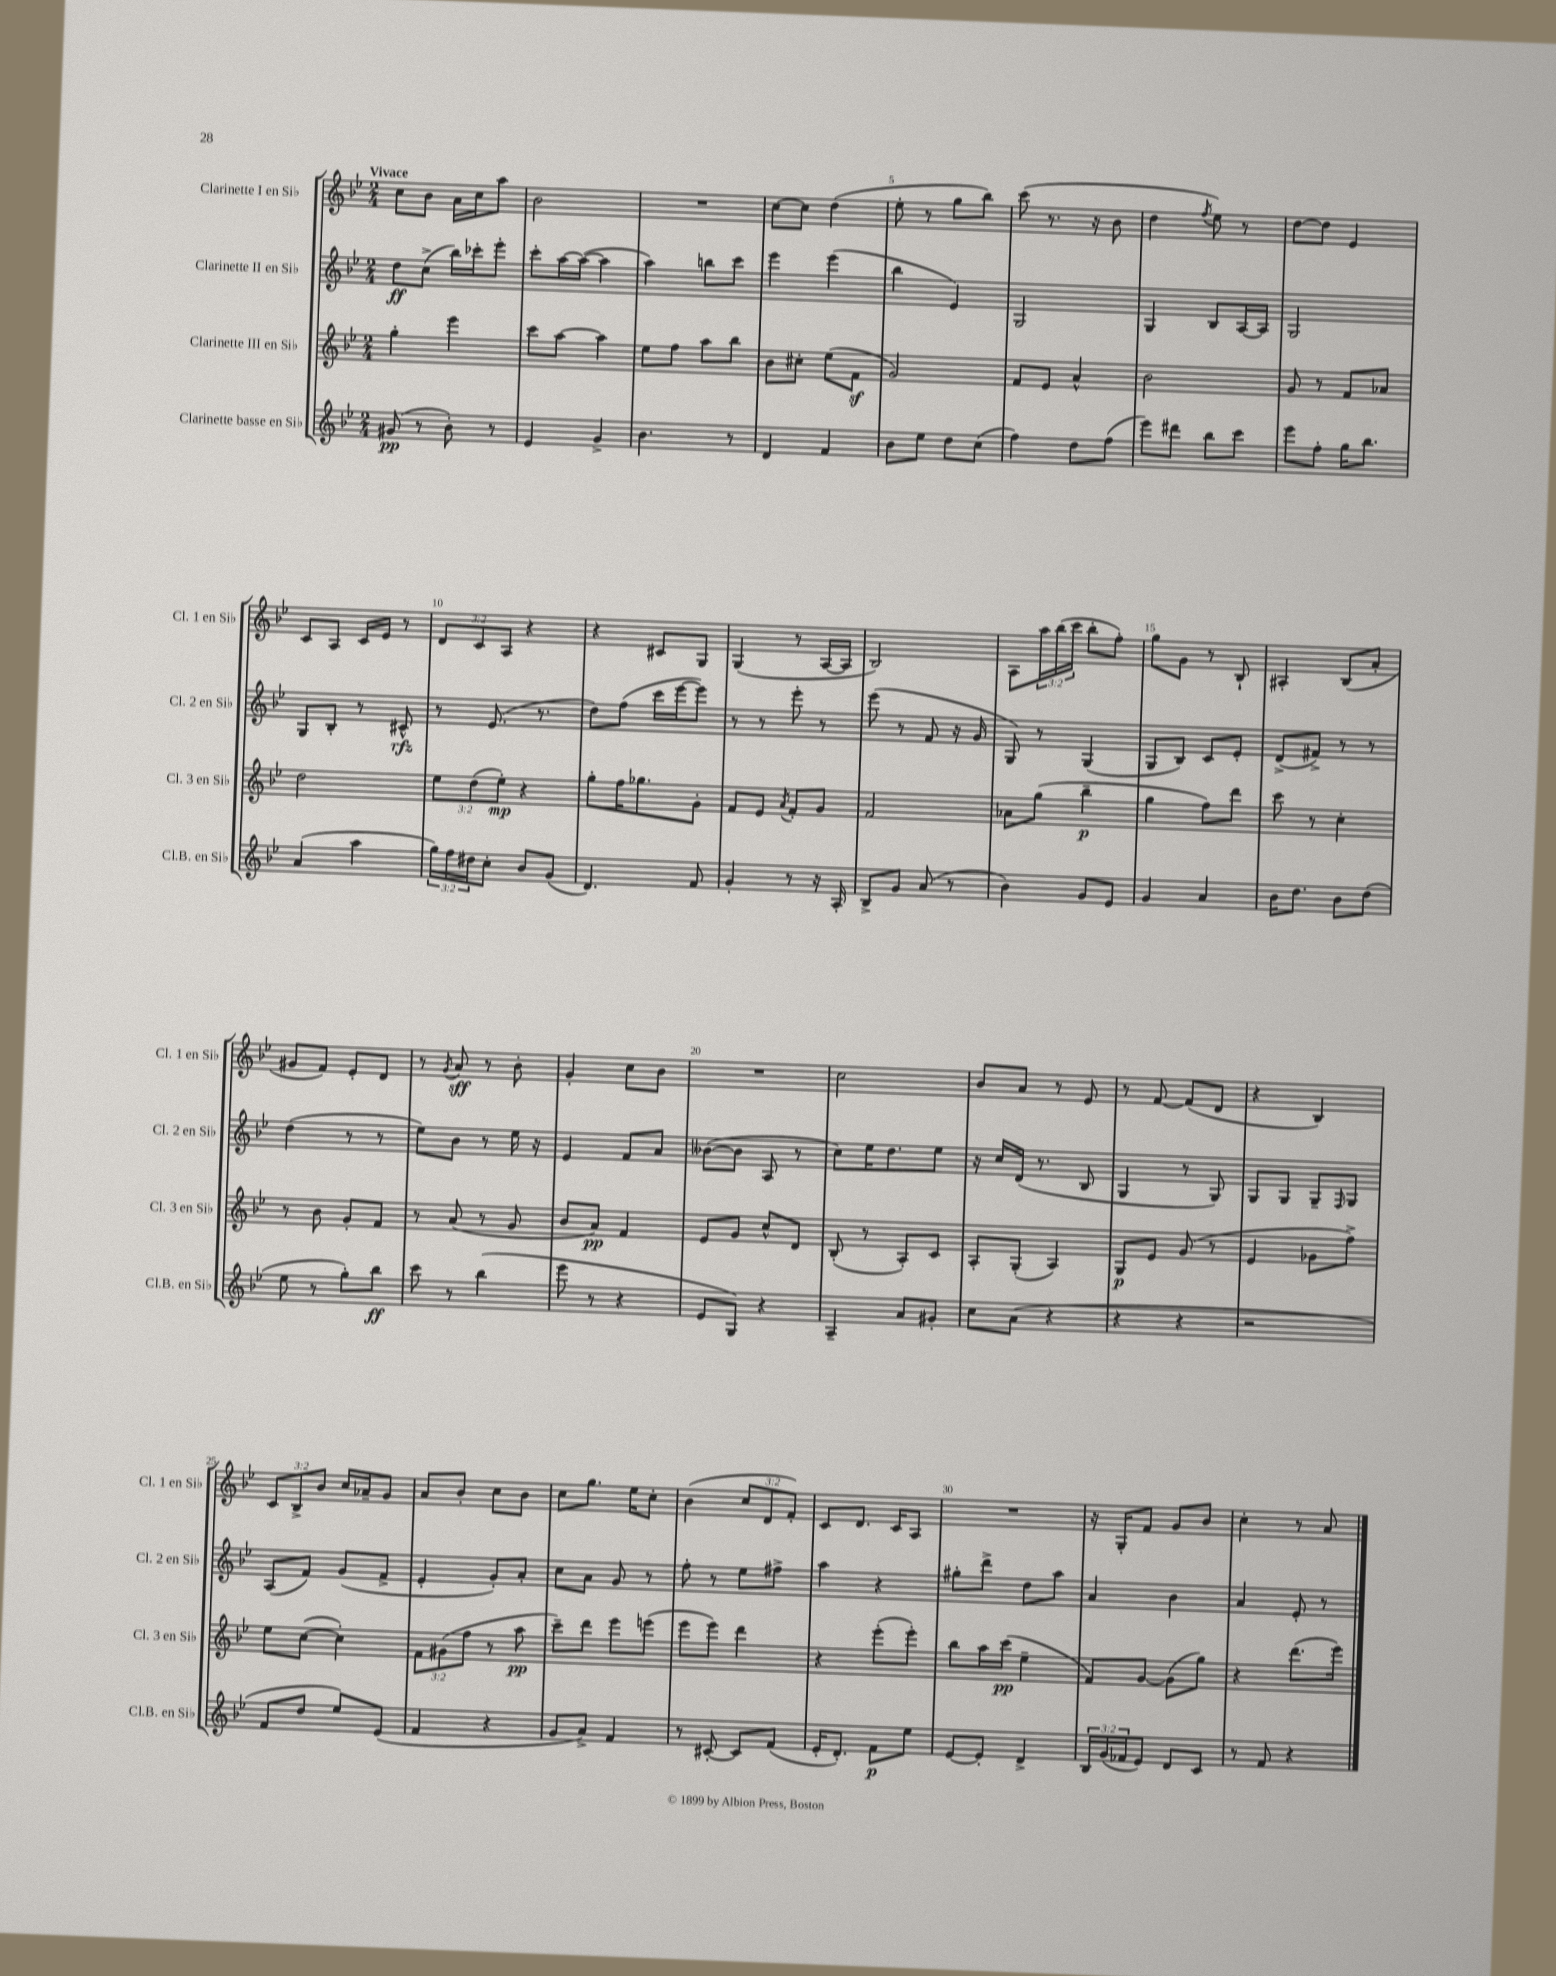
<<
\new StaffGroup <<
\new Staff = "s0" \with { instrumentName = "Clarinette I en Sib" shortInstrumentName = "Cl. 1 en Sib" } {
    \clef treble \key bes \major \numericTimeSignature \time 2/4 \override Staff.TupletNumber.text = #tuplet-number::calc-fraction-text \tempo "Vivace"
    c''8 bes'8 a'16 c''16 a''8 |
    bes'2 |
    R2 |
    c''8~ c''8 d''4( |
    ees''8-. r8 g''8 bes''8) |
    c'''8( r8. r16 bes'8 |
    d''4 \acciaccatura { f''8 } ees''8) r8 |
    d''8~ d''8 ees'4 |
    c'8 a8 c'16 ees'16 r8 |
    \tuplet 3/2 { d'8 c'8 a8 } r4 |
    r4 cis'8 g8 |
    g4( r8 a16~ a16 |
    bes2) |
    a8 \tuplet 3/2 { a''16 bes''16( c'''16 } bes''8-. f''8-.) |
    g''8 g'8 r8 bes8-! |
    ais4-. bes8( a'8-. |
    gis'8 f'8) ees'8-. d'8 |
    r8 \acciaccatura { g'8 } a'8\sff r8 bes'8-. |
    g'4-. c''8 bes'8 |
    R2 |
    c''2 |
    bes'8 a'8 r8 ees'8 |
    r8 f'8~ f'8( d'8 |
    r4 bes4) |
    \tuplet 3/2 { c'8 bes8-> bes'8 } c''16 aes'16-- g'8 |
    a'8 bes'8-. c''8 bes'8 |
    c''8 g''8. ees''16 c''8-. |
    bes'4( \tuplet 3/2 { c''8 d'8 f'8-.) } |
    c'8 d'8. c'16 a8 |
    R2 |
    r16 g16-. f'8 g'8 bes'8 |
    c''4-. r8 a'8 \bar "|." |
}
\new Staff = "s1" \with { instrumentName = "Clarinette II en Sib" shortInstrumentName = "Cl. 2 en Sib" } {
    \clef treble \key bes \major \numericTimeSignature \time 2/4
    d''8\ff c''8->( bes''16) ces'''16-. ees'''8-. |
    c'''8-. a''16~ a''16~( a''4 |
    a''4) b''8 c'''8 |
    ees'''4 ees'''4( |
    bes''4 ees'4) |
    g2 |
    g4 bes8 a16~ a16 |
    g2 |
    g8 bes8-. r8 cis'8-^\rfz |
    r8 ees'8.( r8. |
    d''8) f''8( c'''16 ees'''16~ ees'''8) |
    r8 r8 ees'''8-. r8 |
    ees'''8( r8 f'8 r16 g'16 |
    g8) r8 g4( |
    g8 bes8) c'8 ees'8-. |
    d'8->( fis'8->) r8 r8 |
    d''4( r8 r8 |
    ees''8) bes'8 r8 ees''16 r16 |
    ees'4 f'8 a'8 |
    beses'8~( beses'8 a8 r8 |
    c''8) ees''16 d''8. ees''8 |
    r16 c''16 d'16( r8. bes8 |
    g4 r8 g8) |
    g8 g8 g8-- \grace { f16 } g8 |
    a8( f'8) g'8( f'8-> |
    ees'4-. g'8-.) a'8-. |
    c''8 a'8 g'8 r8 |
    f''8-. r8 ees''8 fis''8-> |
    a''4 r4 |
    gis''8-. d'''8-> d''8 a''8 |
    a'4 bes'4 |
    a'4 ees'8-. r8 \bar "|." |
}
\new Staff = "s2" \with { instrumentName = "Clarinette III en Sib" shortInstrumentName = "Cl. 3 en Sib" } {
    \clef treble \key bes \major \numericTimeSignature \time 2/4 \override Staff.TupletNumber.text = #tuplet-number::calc-fraction-text
    g''4-. ees'''4 |
    c'''8 a''8~ a''4 |
    ees''8 f''8 a''8 bes''8 |
    bes'8 cis''8-. ees''8( f'8\sf |
    g'2) |
    f'8 ees'8 a'4-^ |
    bes'2 |
    g'8 r8 f'8 aes'8 |
    d''2 |
    \tuplet 3/2 { ees''8 d''8( ees''8-.\mp) } r4 |
    g''8-. f''16 ges''8. g'8-. |
    f'8 ees'8 \acciaccatura { a'8 } f'8-. g'8 |
    f'2 |
    aes'8 g''8( bes''4--\p |
    g''4 f''8) d'''8 |
    c'''8 r8 c''4-. |
    r8 bes'8 g'8-. f'8 |
    r8 a'8( r8 g'8 |
    bes'8 a'8\pp) f'4 |
    ees'8 g'8 c''8-^ d'8 |
    bes8-.( r8 a8-.) c'8 |
    a8-. g8-.( a4) |
    g8\p ees'8 g'8( r8 |
    ees'4 ges'8 f''8->) |
    ees''8 c''8~( c''4-.) |
    \tuplet 3/2 { f'8 gis'8( f''8 } r8 a''8\pp |
    c'''8--) d'''8 ees'''8 e'''8( |
    ees'''8 ees'''8) d'''4 |
    r4 ees'''8-.( ees'''8-.) |
    bes''8 a''16 c'''16\pp( ees''4-- |
    f'8) g'8~ g'8( g''8) |
    r4 d'''8.( ees'''16) \bar "|." |
}
\new Staff = "s3" \with { instrumentName = "Clarinette basse en Sib" shortInstrumentName = "Cl.B. en Sib" } {
    \clef treble \key bes \major \numericTimeSignature \time 2/4 \override Staff.TupletNumber.text = #tuplet-number::calc-fraction-text
    gis'8\pp( r8 bes'8-.) r8 |
    ees'4 g'4-> |
    bes'4. r8 |
    d'4 f'4 |
    bes'8 ees''8 d''8 c''8( |
    f''4) d''8 f''8( |
    ees'''8) dis'''8 bes''8 c'''8 |
    ees'''8 f''8-. g''16 bes''8. |
    a'4( a''4 |
    \tuplet 3/2 { g''16) f''16 dis''16 } c''8-. bes'8 g'8( |
    d'4.) f'8 |
    g'4-. r8 r16 a16-. |
    bes8-> g'8 a'8( r8 |
    bes'4) g'8 ees'8 |
    g'4 a'4 |
    bes'16 d''8. bes'8 d''8( |
    ees''8 r8 g''8-.) bes''8\ff |
    c'''8 r8 bes''4( |
    ees'''8 r8 r4 |
    ees'8 g8) r4 |
    a4-- a'8 gis'8-. |
    c''8 a'8( r4 |
    r4 r4 |
    r2 |
    f'8 d''8 ees''8) ees'8( |
    f'4 r4 |
    g'8 a'8->) f'4 |
    r8 cis'8~-. cis'8 f'8( |
    ees'16-. d'8.-.) f'8\p ees''8 |
    ees'8~ ees'8-. d'4-> |
    \tuplet 3/2 { bes16 g'16( fes'16 } ees'8) d'8 c'8 |
    r8 f'8 r4 \bar "|." |
}
>>
>>
\layout { \context { \Score \override BarNumber.break-visibility = ##(#f #t #t) barNumberVisibility = #(every-nth-bar-number-visible 5) } }
